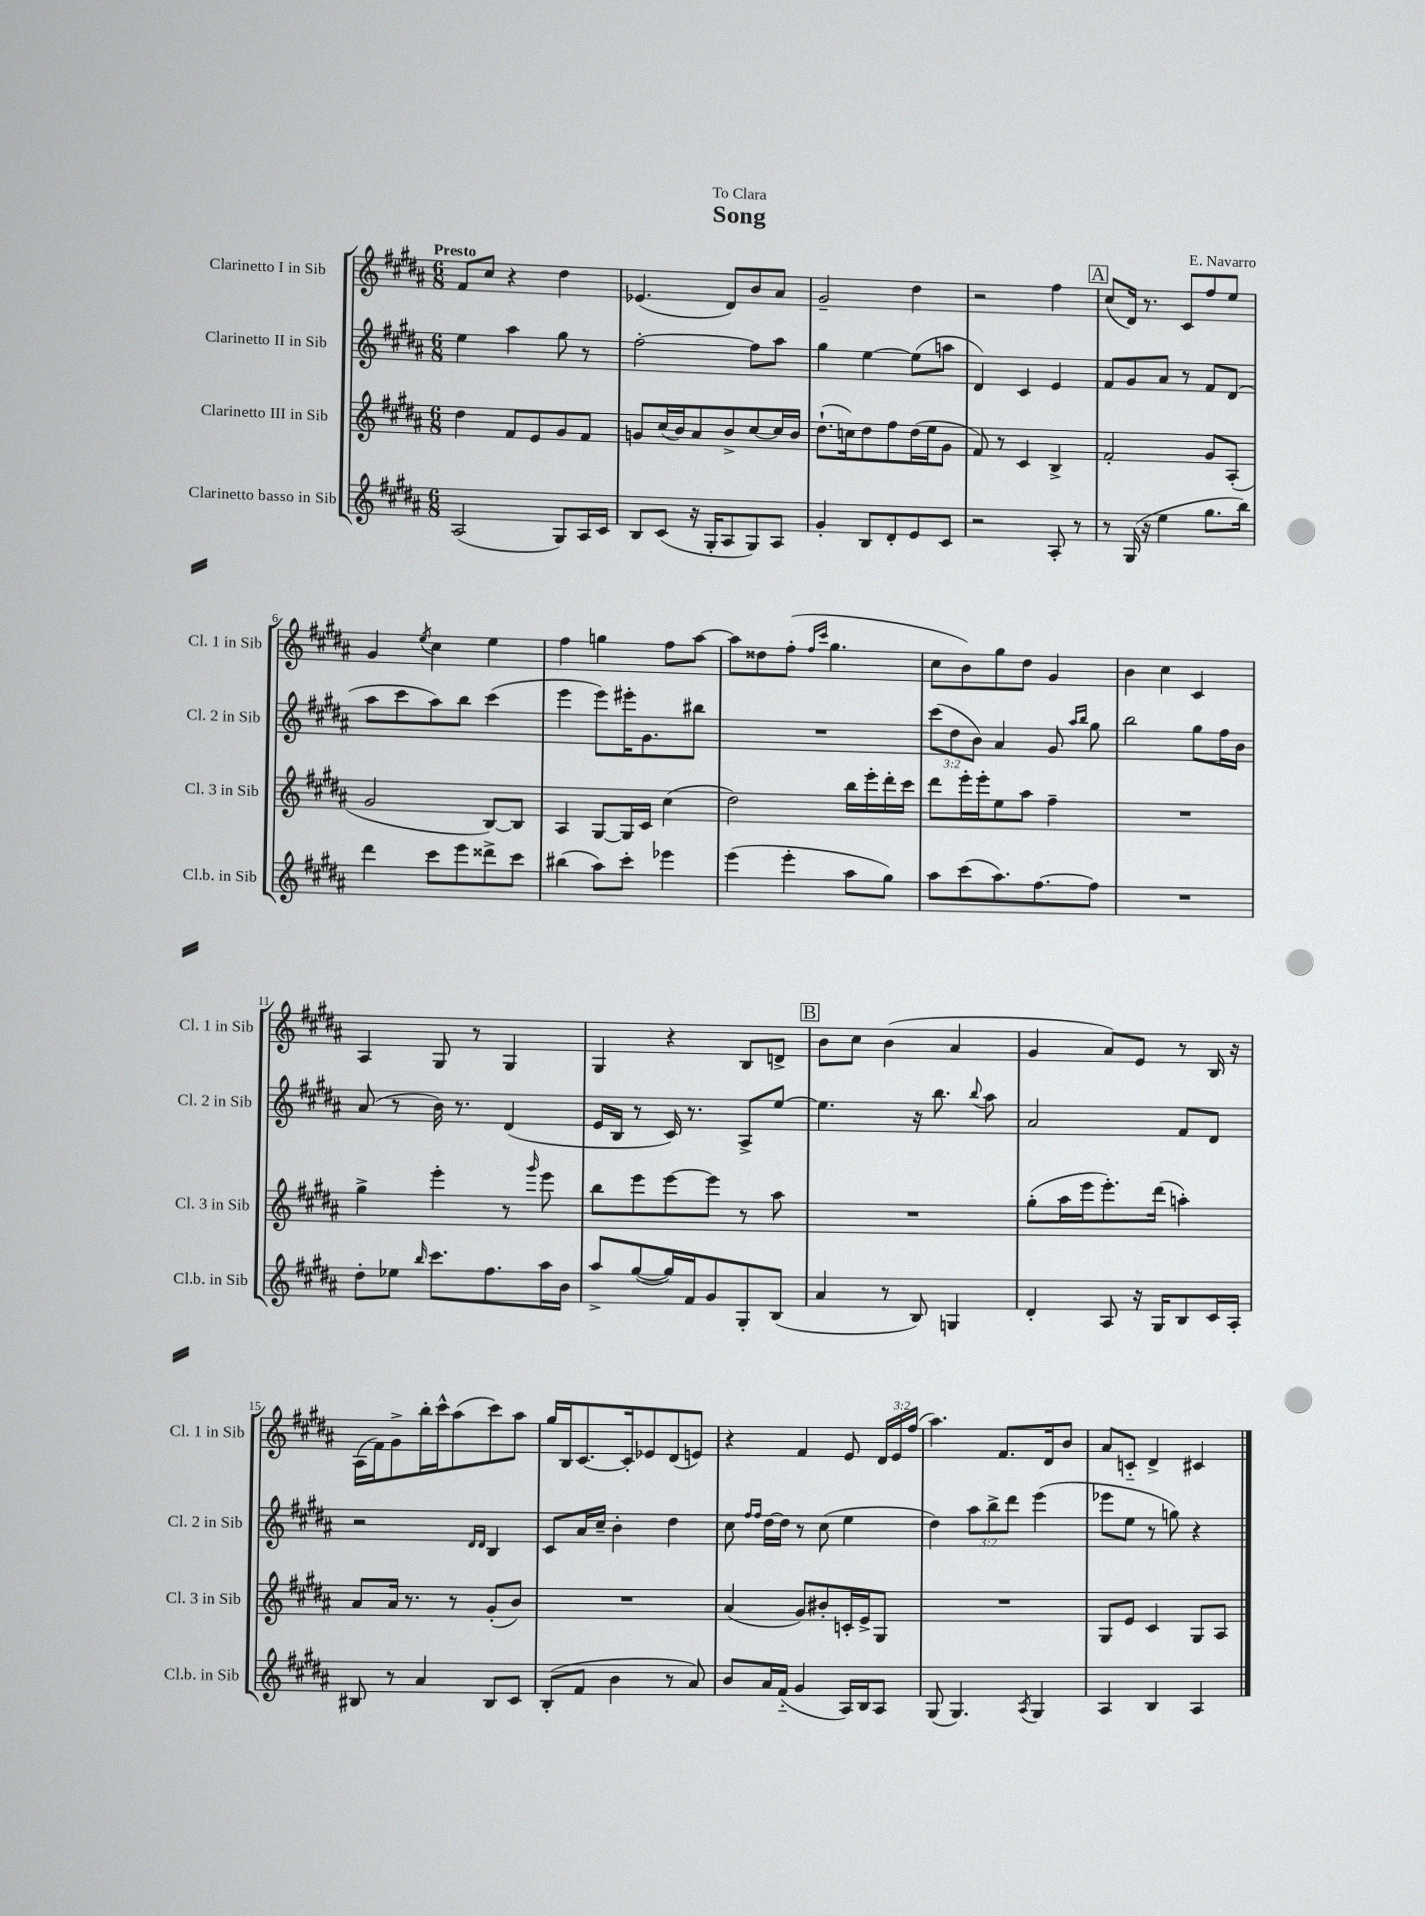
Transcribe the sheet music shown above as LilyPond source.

\header { title = "Song" composer = "E. Navarro" dedication = "To Clara" }
<<
\new StaffGroup <<
\new Staff = "s0" \with { instrumentName = "Clarinetto I in Sib" shortInstrumentName = "Cl. 1 in Sib" } {
    \clef treble \key b \major \numericTimeSignature \time 6/8 \override Staff.TupletNumber.text = #tuplet-number::calc-fraction-text \tempo "Presto"
    \autoBeamOff fis'8[ cis''8] r4 dis''4 |
    ees'4.( dis'8[) b'8 ais'8] |
    gis'2-- dis''4 |
    r2 fis''4 |
    \mark \markup { \box "A" } cis''8[( dis'16]) r8. cis'8[ fis''8 e''8] |
    gis'4 \acciaccatura { e''8 } cis''4 e''4 |
    fis''4 g''4 fis''8[ ais''8]~ |
    ais''8[ disis''8 fis''8]-.( \grace { fis''16[ cis'''16] } gis''4. |
    cis''8[ b'8) gis''8 dis''8] gis'4 |
    b'4 cis''4 cis'4 |
    ais4 gis8 r8 gis4 |
    gis4 r4 b8[ d'8]-> |
    \mark \markup { \box "B" } b'8[ cis''8] b'4( ais'4 |
    gis'4 ais'8[) e'8] r8 b16 r16 |
    ais16[( fis'16) gis'8-> b''16-. cis'''16-^ ais''8( cis'''8) ais''8] |
    gis''16[ b16 cis'8.~ cis'16-. ees'8 dis'8( e'8]) |
    r4 fis'4 e'8 \tuplet 3/2 { dis'16[ e'16 fis''16]( } |
    ais''4.) fis'8.[ dis'16 b'8] |
    ais'8[ c'8]-_ dis'4-> cis'4 \bar "|." |
}
\new Staff = "s1" \with { instrumentName = "Clarinetto II in Sib" shortInstrumentName = "Cl. 2 in Sib" } {
    \clef treble \key b \major \numericTimeSignature \time 6/8 \override Staff.TupletNumber.text = #tuplet-number::calc-fraction-text
    \autoBeamOff e''4 ais''4 gis''8 r8 |
    fis''2~-. fis''8[ ais''8] |
    gis''4 e''4~ e''8[( a''8] |
    dis'4) cis'4 e'4 |
    \mark \markup { \box "A" } fis'8[ gis'8 ais'8] r8 fis'8[ dis'8]( |
    ais''8[ cis'''8 ais''8) b''8] cis'''4( |
    e'''4 e'''8[) eis'''16-. gis'8. bis''8] |
    R2. |
    \tuplet 3/2 { cis'''8[( dis''8 b'8]) } ais'4 gis'8 \grace { ais''16[ b''16] } gis''8 |
    b''2 gis''8[ fis''16 b'16] |
    ais'8( r8 b'16) r8. dis'4( |
    e'16[ b16] r8 cis'16) r8. ais8[-> e''8]~ |
    \mark \markup { \box "B" } e''4. r16 b''8. \appoggiatura { b''8 } ais''8 |
    ais'2 fis'8[ dis'8] |
    r2 \grace { dis'16[ dis'16] } b4 |
    cis'8[ ais'16 cis''16]-- b'4-. dis''4 |
    cis''8 \grace { fis''16[ fis''16] } dis''16[~ dis''16] r8 cis''8( e''4 |
    dis''4) \tuplet 3/2 { ais''8[ b''8-> dis'''8] } e'''4( |
    ees'''8[ e''8] r8 g''8) r4 \bar "|." |
}
\new Staff = "s2" \with { instrumentName = "Clarinetto III in Sib" shortInstrumentName = "Cl. 3 in Sib" } {
    \clef treble \key b \major \numericTimeSignature \time 6/8
    \autoBeamOff dis''4 fis'8[ e'8 gis'8 fis'8] |
    g'8[ cis''16( b'16) ais'8 b'8-> cis''8~ cis''16 b'16] |
    dis''8.[-!( c''16) dis''8 fis''8 dis''16( e''16 gis'8] |
    fis'8) r8 cis'4 b4-> |
    \mark \markup { \box "A" } fis'2-. gis'8[ ais8]-.( |
    gis'2 b8[~) b8] |
    ais4 gis8[~ gis16 cis'16] cis''4( |
    dis''2) b''16[ e'''16-. dis'''16-. cis'''16] |
    dis'''8[ e'''16-. e'''16-. e''8 ais''8] fis''4-- |
    R2. |
    gis''4-> e'''4-. r8 \grace { gis'''16 } e'''8 |
    b''8[ e'''8 e'''8~ e'''8] r8 ais''8 |
    \mark \markup { \box "B" } R2. |
    gis''8[-.( ais''16 e'''16 e'''8.-.) dis'''16]( a''4-.) |
    ais'8[ ais'16] r8. r8 gis'8[-.( b'8]) |
    R2. |
    ais'4( gis'8[) bis'8-. c'16-. e'16-> gis8] |
    R2. |
    gis8[ e'8] cis'4 gis8[ ais8] \bar "|." |
}
\new Staff = "s3" \with { instrumentName = "Clarinetto basso in Sib" shortInstrumentName = "Cl.b. in Sib" } {
    \clef treble \key b \major \numericTimeSignature \time 6/8
    \autoBeamOff ais2( gis8[) ais16 cis'16] |
    b8[ cis'8]( r16 gis16[-. ais8 gis8) ais8] |
    gis'4-. b8[ dis'8-. e'8 cis'8] |
    r2 ais8-. r8 |
    \mark \markup { \box "A" } r8 gis16( r16 e''4 gis''8.[ b''16]) |
    dis'''4 cis'''8[ e'''8 disis'''8-> cis'''8] |
    bis''4( ais''8[) cis'''8]-. ees'''4 |
    e'''4( e'''4-. ais''8[ gis''8]) |
    ais''8[ cis'''8( ais''8.) fis''8.~ fis''8] |
    R2. |
    dis''8[-. ees''8] \grace { b''16 } cis'''8.[ fis''8. ais''16 b'16] |
    ais''8[-> gis''8~( gis''16) fis'16 gis'8 gis8-. b8]( |
    \mark \markup { \box "B" } ais'4 r8 b8) g4 |
    dis'4-. ais8 r16 gis16[ b8 cis'16 ais16]-. |
    bis8 r8 ais'4 bis8[ cis'8] |
    b8[-.( fis'8] b'4 r8 ais'8) |
    b'8[ ais'16 fis'16]-_( gis'4 ais16[) b16 ais8] |
    gis8( gis4.) \acciaccatura { ais8 } gis4 |
    ais4 b4 ais4 \bar "|." |
}
>>
>>
